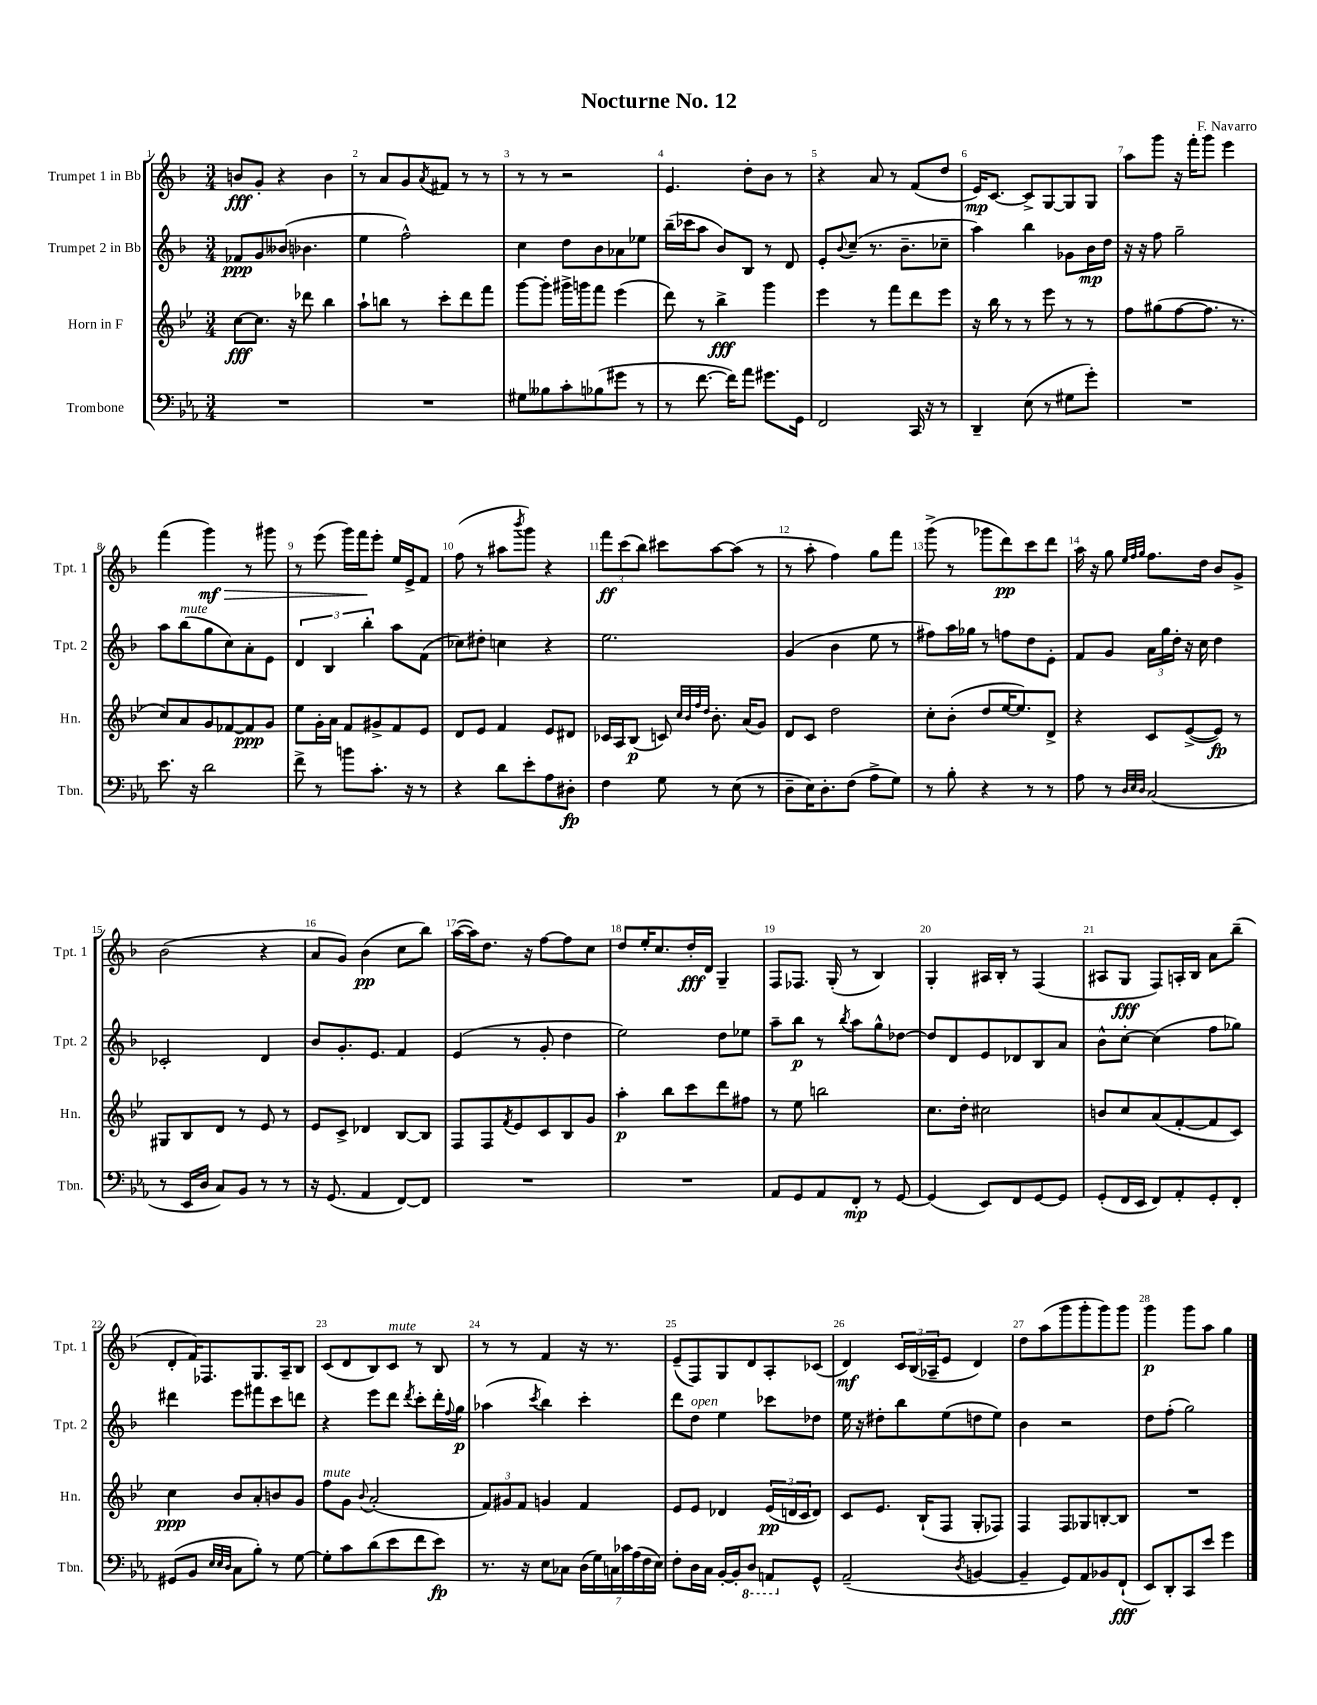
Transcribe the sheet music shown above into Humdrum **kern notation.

**kern	**dynam	**kern	**dynam	**kern	**dynam	**kern	**dynam
*part4	*part4	*part3	*part3	*part2	*part2	*part1	*part1
*staff4	*staff4	*staff3	*staff3	*staff2	*staff2	*staff1	*staff1
*I"Trombone	*	*I"Horn in F	*	*I"Trumpet 2 in Bb	*	*I"Trumpet 1 in Bb	*
*I'Tbn.	*	*I'Hn.	*	*I'Tpt. 2	*	*I'Tpt. 1	*
*clefF4	*	*clefG2	*	*clefG2	*	*clefG2	*
*k[b-e-a-]	*	*k[b-e-]	*	*k[b-]	*	*k[b-]	*
*M3/4	*	*M3/4	*	*M3/4	*	*M3/4	*
=1	=1	=1	=1	=1	=1	=1	=1
2.r	.	[8cc\L	fff	8f-X/L	ppp	8bn/L	fff
.	.	8.cc\J]	.	8g/	.	8g'/J	.
.	.	.	.	(8b--X/J	.	4r	.
.	.	16r	.	.	.	.	.
.	.	8ddd-X\	.	4.b-X\	.	.	.
.	.	4bb-\	.	.	.	4b\	.
=2	=2	=2	=2	=2	=2	=2	=2
2.r	.	8aa`\L	.	4ee\	.	8r	.
.	.	8bbn\J	.	.	.	8a/L	.
.	.	8r	.	2ff^^\)	.	8g/	.
.	.	.	.	.	.	8qa/	.
.	.	8ccc'\L	.	.	.	8f#X/J	.
.	.	8ddd\	.	.	.	8r	.
.	.	8fff\J	.	.	.	8r	.
=3	=3	=3	=3	=3	=3	=3	=3
8G#X\L	.	[8ggg\L	.	4cc\	.	8r	.
8B--X\	.	8ggg'\J]	.	.	.	8r	.
8c'\	.	16ggg#X^\LL	.	8dd\L	.	2r	.
.	.	16gggn\J	.	.	.	.	.
(8B-X\	.	8fff\J	.	8b-\	.	.	.
8g#X\J	.	(4eee-\	.	8a-X\	.	.	.
8r	.	.	.	8ee-X\J	.	.	.
=4	=4	=4	=4	=4	=4	=4	=4
8r	.	8ddd\)	.	(16bb-~\LL	.	4.e/	.
.	.	.	.	16ccc-X\J	.	.	.
[8.f\	.	8r	.	8aa\J	.	.	.
.	.	4bb-^\	fff	8b-/L)	.	.	.
16f\KL])	.	.	.	.	.	.	.
8a-\J	.	.	.	8B-/J	.	8dd'\L	.
8.g#X\L	.	4ggg\	.	8r	.	8b-\J	.
.	.	.	.	8d/	.	8r	.
16GG\Jk	.	.	.	.	.	.	.
=5	=5	=5	=5	=5	=5	=5	=5
2FF/	.	4eee-\	.	8e'/L	.	4r	.
.	.	.	.	8qqb-/	.	.	.
.	.	.	.	(8cc~/J	.	.	.
.	.	8r	.	8.r	.	8a/	.
.	.	8fff\L	.	.	.	8r	.
.	.	.	.	8.b-~\L	.	.	.
16CC/	.	8ddd\	.	.	.	(8f/L	.
16r	.	.	.	.	.	.	.
8r	.	8eee-\J	.	8cc-X~\J	.	8dd/J	.
=6	=6	=6	=6	=6	=6	=6	=6
4DD~/	.	16r	.	4aa\)	.	16e/KL)	mp
.	.	16bb-\	.	.	.	[8.c/J	.
.	.	8r	.	.	.	.	.
(8E-\	.	8r	.	4bb-\	.	8c^/L]	.
8r	.	8eee-\	.	.	.	[8G/	.
8G#X\L	.	8r	.	8g-X\L	.	8G/]	.
8g'\J)	.	8r	.	16b-\L	mp	8G/J	.
.	.	.	.	16dd\JJ	.	.	.
=7	=7	=7	=7	=7	=7	=7	=7
2.r	.	8ff\L	.	16r	.	8aa\L	.
.	.	.	.	16r	.	.	.
.	.	(8gg#X\	.	8ff\	.	8ggg\J	.
.	.	[8ff\	.	2gg~\	.	16r	.
.	.	.	.	.	.	16fff'\KL	.
.	.	8.ff\J]	.	.	.	8ggg\J	.
.	.	.	.	.	.	4eee\	.
.	.	8.r	.	.	.	.	.
!!LO:LB:g=z
=8	=8	=8	=8	=8	=8	=8	=8
8.e-\	.	8cc/L)	.	8aa\L	.	(4fff\	.
!	!	!	!	!LO:TX:a:i:t=mute	!	!	!
.	.	8a/	.	(8bb-\	.	.	.
16r	.	.	.	.	.	.	.
!	!	!	!	!	!	!	!LO:HP:b
2d\	.	8g/	.	8gg\	.	4ggg\)	> mf
.	.	[8f-X/	.	8cc\)	.	.	.
.	.	8f-/]	ppp	8a'\	.	8r	.
.	.	8g/J	.	8e\J	.	8ggg#X\	.
=9	=9	=9	=9	=9	=9	=9	=9
8f^\	.	8ee-\L	.	6d/	.	8r	.
8r	.	16g'\L	.	.	.	(8eee\	.
.	.	.	.	6B-/	.	.	.
.	.	16a\JJ	.	.	.	.	.
8bn\L	.	8f/L	.	.	.	16ggg\LL)	.
.	.	.	.	.	.	16fff\J	.
.	.	.	.	6bb-'\	.	.	.
8.c'\J	.	8g#X^/	.	.	.	8eee'\J	]
.	.	8f/	.	8aa\L	.	16ee/LL	.
16r	.	.	.	.	.	16e^/J	.
8r	.	8e-/J	.	(8f\J	.	8f/J	.
=10	=10	=10	=10	=10	=10	=10	=10
4r	.	8d/L	.	8cc-X\L)	.	(8ff\	.
.	.	8e-/J	.	8dd#X'\J	.	8r	.
8d\L	.	4f/	.	4ccn\	.	8aa#X\L	.
.	.	.	.	.	.	8qbbb-/	.
8e-'\	.	.	.	.	.	8ggg\J)	.
8A-\	.	8e-/L	.	4r	.	4r	.
8D#X'\J	fp	8d#X/J	.	.	.	.	.
=11	=11	=11	=11	=11	=11	=11	=11
4F\	.	16c-X/LL	.	2.ee\	.	12fff\L	ff
.	.	16A/J	.	.	.	.	.
.	.	.	.	.	.	(12ccc\	.
.	.	(8B-/J	p	.	.	.	.
.	.	.	.	.	.	12bb-\J)	.
8G\	.	8cn/)	.	.	.	8ccc#X\L	.
.	.	32qqcc/LLL	.	.	.	.	.
.	.	32qqb-/	.	.	.	.	.
.	.	32qqff/	.	.	.	.	.
.	.	32qqdd/JJJ	.	.	.	.	.
8r	.	8.b-'\	.	.	.	[8aa\	.
(8E-\	.	.	.	.	.	(8aa\J]	.
.	.	(16a/KL	.	.	.	.	.
8r	.	8g/J)	.	.	.	8r	.
=12	=12	=12	=12	=12	=12	=12	=12
8D~\L	.	8d/L	.	(4g/	.	8r	.
16E-\K)	.	8c/J	.	.	.	8aa'\	.
8.D'\	.	.	.	.	.	.	.
.	.	2dd\	.	4b-\	.	4ff\)	.
(8F\J	.	.	.	.	.	.	.
8A-^\L	.	.	.	8ee\	.	8gg\L	.
8G\J)	.	.	.	8r	.	8fff\J	.
=13	=13	=13	=13	=13	=13	=13	=13
8r	.	8cc'\L	.	8ff#X\L)	.	(8ggg^\	.
8B-'\	.	(8b-'\J	.	16aa\L	.	8r	.
.	.	.	.	16gg-X\JJ	.	.	.
4r	.	8dd/L	.	8r	.	8ggg-X\L	.
.	.	[16ee-/K	.	8ffn\L	.	8ddd\)	pp
.	.	8.ee-/])	.	.	.	.	.
8r	.	.	.	8dd\	.	8ccc\	.
8r	.	8d^/J	.	8e'\J	.	8ddd\J	.
=14	=14	=14	=14	=14	=14	=14	=14
8A-\	.	4r	.	8f/L	.	16aa\	.
.	.	.	.	.	.	16r	.
8r	.	.	.	8g/J	.	8gg\	.
32qqD/LLL	.	.	.	.	.	32qqee/LLL	.
32qqE-/	.	.	.	.	.	32qqff/	.
32qqD/JJJ	.	.	.	.	.	32qqgg/JJJ	.
(2C/	.	8c/L	.	24a\LL	.	8.ff\L	.
.	.	.	.	24gg\	.	.	.
.	.	.	.	24dd'\JJ	.	.	.
.	.	([8e-^/	.	16r	.	.	.
.	.	.	.	16cc\	.	16dd\Jk	.
.	.	8e-/J])	fp	4dd\	.	8b-/L	.
.	.	8r	.	.	.	8g^/J	.
!!LO:LB:g=z
=15	=15	=15	=15	=15	=15	=15	=15
8r	.	8G#X/L	.	2c-X'/	.	(2b-\	.
16EE-/LL	.	8B-/	.	.	.	.	.
16D/JJ	.	.	.	.	.	.	.
8C/L)	.	8d/J	.	.	.	.	.
8BB-/J	.	8r	.	.	.	.	.
8r	.	8e-/	.	4d/	.	4r	.
8r	.	8r	.	.	.	.	.
=16	=16	=16	=16	=16	=16	=16	=16
16r	.	8e-/L	.	8b-/L	.	8a/L	.
(8.GG/	.	.	.	.	.	.	.
.	.	8c^/J	.	8.g'/	.	8g/J)	.
4AA-/	.	4d-X/	.	.	.	(4b-\	pp
.	.	.	.	8.e/J	.	.	.
[8FF/L)	.	[8B-/L	.	4f/	.	8cc\L	.
8FF/J]	.	8B-/J]	.	.	.	8bb-\J)	.
=17	=17	=17	=17	=17	=17	=17	=17
2.r	.	8F/L	.	(4e/	.	([16aa\LL	.
.	.	.	.	.	.	16aa\J])	.
.	.	8F/	.	.	.	8.dd\J	.
.	.	8qf/	.	.	.	.	.
.	.	8e-/	.	8r	.	.	.
.	.	.	.	.	.	16r	.
.	.	8c/	.	8g'/	.	[8ff\L	.
.	.	8B-/	.	4dd\	.	8ff\]	.
.	.	8g/J	.	.	.	8cc\J	.
=18	=18	=18	=18	=18	=18	=18	=18
2.r	.	4aa'\	p	2ee\)	.	8dd/L	.
.	.	.	.	.	.	16ee'/K	.
.	.	.	.	.	.	8.cc/	.
.	.	8bb-\L	.	.	.	.	.
.	.	8ccc\	.	.	.	16dd'/L	fff
.	.	.	.	.	.	16d/JJ	.
.	.	8ddd\	.	8dd\L	.	4G~/	.
.	.	8ff#X\J	.	8ee-X\J	.	.	.
=19	=19	=19	=19	=19	=19	=19	=19
8AA-/L	.	8r	.	8aa~\L	.	8F/L	.
8GG/	.	8ee-\	.	8bb-\J	p	8.F-X/J	.
8AA-/	.	2bbn\	.	8r	.	.	.
.	.	.	.	.	.	(16G'/	.
.	.	.	.	8qbb-/	.	.	.
8FF'/J	mp	.	.	8aa\L	.	8r	.
8r	.	.	.	8gg^^\	.	4B-/)	.
[8GG/	.	.	.	[8dd-X\J	.	.	.
=20	=20	=20	=20	=20	=20	=20	=20
(4GG/]	.	8.cc\L	.	8dd-/L]	.	4G'/	.
.	.	.	.	8d/	.	.	.
.	.	16dd'\Jk	.	.	.	.	.
8EE-/L)	.	2cc#X\	.	8e/	.	16A#X/LL	.
.	.	.	.	.	.	16B-'/JJ	.
8FF/	.	.	.	8d-X/	.	8r	.
[8GG/	.	.	.	8B-/	.	(4F/	.
8GG/J]	.	.	.	8a/J	.	.	.
=21	=21	=21	=21	=21	=21	=21	=21
(8GG'/L	.	8bn/L	.	8b-^^\L	.	8A#X/L	.
16FF/L	.	8cc/	.	[8cc'\J	.	8G/J	fff
16EE-/JJ	.	.	.	.	.	.	.
8FF/L)	.	(8a/	.	(4cc\]	.	8F/L)	.
8AA-'/	.	[8f'/	.	.	.	16An'/L	.
.	.	.	.	.	.	16B-/JJ	.
8GG'/	.	8f/]	.	8ff\L	.	8a\L	.
8FF'/J	.	8c/J)	.	8gg-X\J)	.	(8bb-~\J	.
!!LO:LB:g=z
=22	=22	=22	=22	=22	=22	=22	=22
(8GG#X/L	.	4cc\	ppp	4ddd#X\	.	8d'/L	.
8BB-/J	.	.	.	.	.	16f/K)	.
.	.	.	.	.	.	8.F-X/	.
32qqE-/LLL	.	.	.	.	.	.	.
32qqE-/	.	.	.	.	.	.	.
32qqD/JJJ	.	.	.	.	.	.	.
8C\L	.	8b-/L	.	8eee\L	.	.	.
8B-'\J)	.	8a'/	.	8fff#X\	.	8.G/	.
8r	.	8bn/	.	8ccc\	.	.	.
.	.	.	.	.	.	16A~/k	.
[8G\	.	8g/J	.	8dddn\J	.	8B-/J	.
=23	=23	=23	=23	=23	=23	=23	=23
!	!	!LO:TX:a:i:t=mute	!	!	!	!	!
8G'\L]	.	8ff\L	.	4r	.	(8c/L	.
8c\	.	8g\J	.	.	.	8d/	.
.	.	8qqb-/	.	.	.	.	.
(8d\	.	(2a'/	.	8eee\L	.	8B-/)	.
!	!	!	!	!	!	!LO:TX:a:i:t=mute	!
8e-\	.	.	.	8ddd\J	.	8c/J	.
.	.	.	.	8qddd/	.	.	.
8f\	.	.	.	8ccc'\L	.	8r	.
8e-\J)	fp	.	.	16ddd'\L	.	8B-/	.
.	.	.	.	8qqff/	.	.	.
.	.	.	.	16gg\JJ	p	.	.
=24	=24	=24	=24	=24	=24	=24	=24
8.r	.	12f/L)	.	(4aa-X\	.	8r	.
.	.	12g#X/	.	.	.	.	.
.	.	.	.	.	.	8r	.
.	.	12f/J	.	.	.	.	.
16r	.	.	.	.	.	.	.
.	.	.	.	8qccc/	.	.	.
8E-\L	.	4gn/	.	4bb-\)	.	4f/	.
8C-X\J	.	.	.	.	.	.	.
(28D\LL	.	4f/	.	4ccc'\	.	16r	.
28G\)	.	.	.	.	.	.	.
.	.	.	.	.	.	8.r	.
28Cn\	.	.	.	.	.	.	.
28c-X\	.	.	.	.	.	.	.
(28A-\	.	.	.	.	.	.	.
28F\	.	.	.	.	.	.	.
28E-\JJ)	.	.	.	.	.	.	.
=25	=25	=25	=25	=25	=25	=25	=25
8F'\L	.	8e-/L	.	8ddd\L	.	(8e~/L	.
!	!	!	!	!LO:TX:a:i:t=open	!	!	!
16D\L	.	8e-/J	.	8dd\J	.	8F/)	.
16C\JJ	.	.	.	.	.	.	.
[16BB-'/LL	.	4d-X/	.	4ee\	.	8G/	.
16BB-'/J]	.	.	.	.	.	.	.
*8ba	*	*	*	*	*	*	*
8DD/J	.	.	.	.	.	8d/	.
8AAAn/L	.	(24e-/LL	pp	8ccc-X\L	.	8A'/	.
.	.	24dn/	.	.	.	.	.
.	.	24c/J	.	.	.	.	.
*X8ba	*	*	*	*	*	*	*
8GG^^/J	.	8d/J)	.	8dd-X\J	.	(8c-X/J	.
=26	=26	=26	=26	=26	=26	=26	=26
(2AA-~/	.	8c/L	.	16ee\	.	4d/)	mf
.	.	.	.	16r	.	.	.
.	.	8.e-/J	.	8dd#X'\L	.	.	.
.	.	.	.	8bb-\	.	24c/LL	.
.	.	.	.	.	.	(24B-/	.
.	.	(16B-`/KL	.	.	.	.	.
.	.	.	.	.	.	24A-X~/J	.
.	.	8F/J	.	(8ee\	.	8e/J	.
8qD/	.	.	.	.	.	.	.
[4BBn/	.	8G'/L	.	8ddn\	.	4d/)	.
.	.	8F-X/J)	.	8ee\J)	.	.	.
=27	=27	=27	=27	=27	=27	=27	=27
4BB~/]	.	4F/	.	4b-\	.	8dd\L	.
.	.	.	.	.	.	(8aa\	.
8GG/L)	.	8F/L	.	2r	.	8ggg\	.
8AA-/	.	8G-X/	.	.	.	8ggg'\	.
8BB-X/	.	[8Bn'/	.	.	.	8ggg\)	.
(8FF`/J	fff	8B/J]	.	.	.	8ggg\J	.
=28	=28	=28	=28	=28	=28	=28	=28
8EE-/L)	.	2.r	.	8dd\L	.	4ggg\	p
8DD'/	.	.	.	(8ff'\J	.	.	.
8CC/	.	.	.	2gg\)	.	8ggg\L	.
8e-/J	.	.	.	.	.	8aa\J	.
4g\	.	.	.	.	.	4gg\	.
==	==	==	==	==	==	==	==
*-	*-	*-	*-	*-	*-	*-	*-
